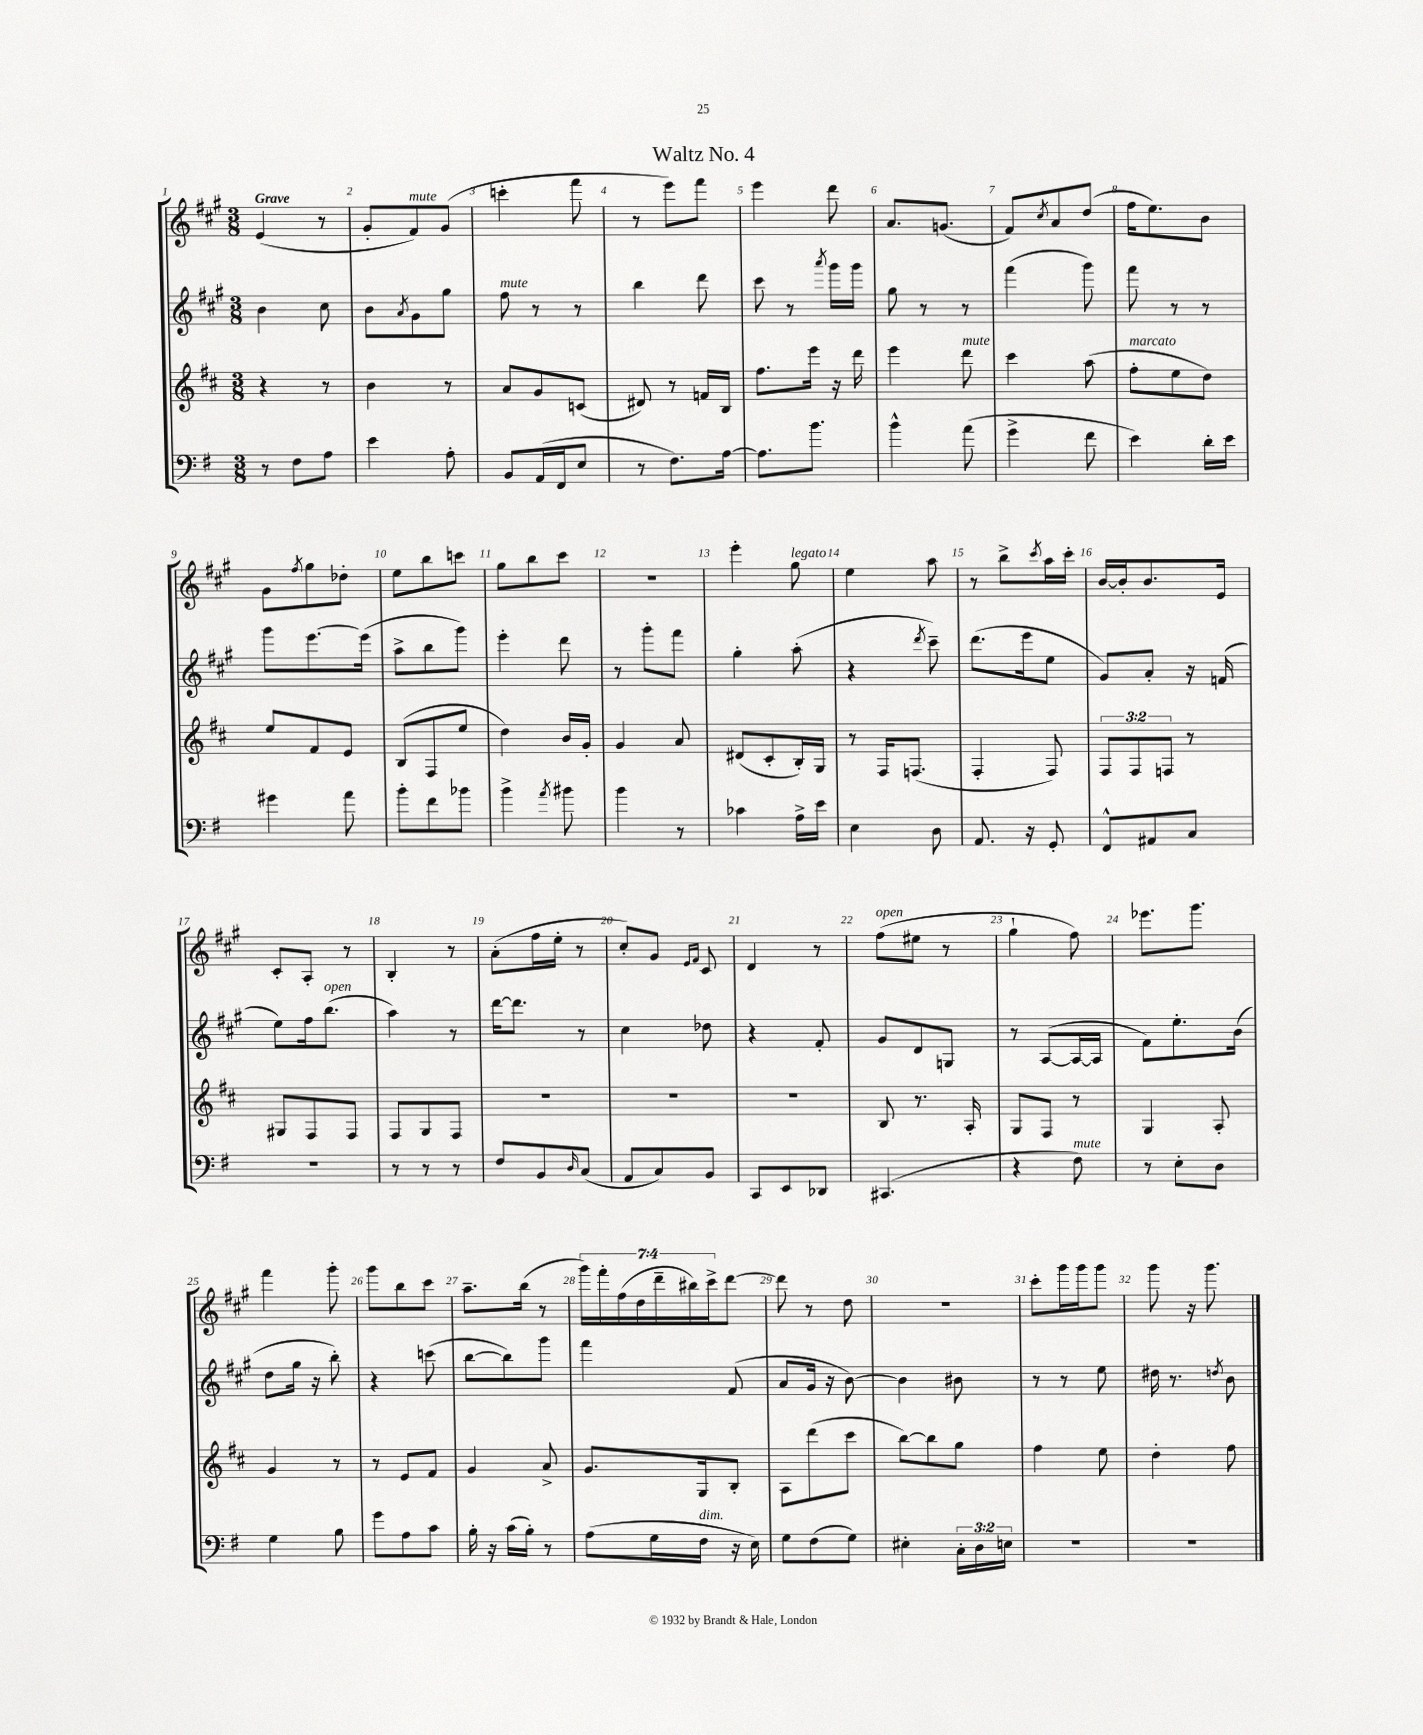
\header { title = "Waltz No. 4" }
<<
\new StaffGroup <<
\new Staff = "s0" {
    \clef treble \key a \major \numericTimeSignature \time 3/8 \override Staff.TupletNumber.text = #tuplet-number::calc-fraction-text \tempo "Grave"
    e'4( r8 |
    gis'8-. fis'8^\markup { \italic "mute" }) gis'8( |
    c'''4-. fis'''8 |
    r8 e'''8) fis'''8 |
    e'''4 d'''8 |
    a'8. g'8.( |
    fis'8) \acciaccatura { cis''8 } a'8 d''8( |
    fis''16 e''8.) b'8 |
    gis'8 \acciaccatura { fis''8 } gis''8 des''8-. |
    e''8 b''8 c'''8 |
    gis''8 b''8 cis'''8 |
    R4. |
    e'''4-. gis''8^\markup { \italic "legato" } |
    e''4 a''8 |
    r8 b''8-> \acciaccatura { cis'''8 } a''16 cis'''16-. |
    b'16~ b'16-. b'8. e'16 |
    cis'8-. a8-. r8 |
    b4-. r8 |
    a'8-.( fis''16 e''16-. r8 |
    cis''8-.) gis'8 \grace { e'16 fis'16 } cis'8 |
    d'4 r8 |
    fis''8^\markup { \italic "open" }( eis''8 r8 |
    gis''4-! fis''8) |
    ees'''8. gis'''8. |
    fis'''4 gis'''8-. |
    gis'''8 b''8 cis'''8 |
    a''8.-- b''16( r8 |
    \tuplet 7/4 { gis'''16) fis'''16-. fis''16( d''16 d'''16-- bis''16) cis'''16-> } d'''8~ |
    d'''8 r8 d''8 |
    R4. |
    cis'''8-. gis'''16 gis'''16 gis'''8 |
    gis'''8 r16 gis'''8. \bar "|." |
}
\new Staff = "s1" {
    \clef treble \key a \major \numericTimeSignature \time 3/8
    b'4 cis''8 |
    b'8 \acciaccatura { a'8 } gis'8 gis''8 |
    fis''8^\markup { \italic "mute" } r8 r8 |
    b''4 d'''8 |
    cis'''8 r8 \acciaccatura { a'''8 } gis'''16 gis'''16 |
    gis''8 r8 r8 |
    fis'''4( gis'''8) |
    fis'''8 r8 r8 |
    gis'''8 e'''8.~ e'''16( |
    a''8-> b''8 gis'''8) |
    e'''4-. d'''8 |
    r8 gis'''8-. fis'''8 |
    gis''4-. a''8-.( |
    r4 \acciaccatura { d'''8 } cis'''8--) |
    d'''8.( e'''16 e''8 |
    gis'8) a'8-. r16 f'16( |
    e''8) fis''16 b''8.^\markup { \italic "open" }( |
    a''4) r8 |
    d'''16~ d'''8. r8 |
    cis''4 des''8 |
    r4 fis'8-. |
    gis'8 d'8 g8 |
    r8 a8~( a16~ a16 |
    fis'8) e''8.-. b'16( |
    d''8 gis''16 r16 b''8-.) |
    r4 c'''8( |
    b''8~ b''8) gis'''8 |
    fis'''4 fis'8( |
    a'8 gis'16 r16 b'8~) |
    b'4 bis'8 |
    r8 r8 e''8 |
    dis''16 r8. \acciaccatura { d''8 } b'8 \bar "|." |
}
\new Staff = "s2" {
    \clef treble \key d \major \numericTimeSignature \time 3/8 \override Staff.TupletNumber.text = #tuplet-number::calc-fraction-text
    r4 r8 |
    b'4 r8 |
    a'8 g'8 c'8( |
    dis'8) r8 f'16 b16 |
    fis''8. e'''16 r16 d'''16 |
    e'''4 d'''8^\markup { \italic "mute" } |
    cis'''4 a''8( |
    fis''8-.^\markup { \italic "marcato" } e''8 d''8) |
    e''8 fis'8 e'8 |
    b8( fis8 e''8 |
    d''4) b'16 g'16-. |
    g'4 a'8 |
    dis'8( cis'8-. b16-.) g16 |
    r8 fis16 f8.( |
    fis4-. fis8) |
    \tuplet 3/2 { fis8 fis8 f8 } r8 |
    gis8 fis8 fis8 |
    fis8 g8 fis8 |
    R4. |
    R4. |
    R4. |
    b8 r8. a16-. |
    g8 fis8 r8 |
    g4 a8-. |
    g'4 r8 |
    r8 e'8 fis'8 |
    g'4 a'8-> |
    g'8. g16 b8-. |
    a8 d'''8( cis'''8 |
    b''8~) b''8 g''8 |
    fis''4 e''8 |
    d''4-. fis''8 \bar "|." |
}
\new Staff = "s3" {
    \clef bass \key g \major \numericTimeSignature \time 3/8 \override Staff.TupletNumber.text = #tuplet-number::calc-fraction-text
    r8 fis8 a8 |
    e'4 a8-. |
    b,8 a,16( fis,16 e8 |
    r8 fis8.) a16~ |
    a8. b'8. |
    b'4-^ a'8( |
    g'4-> fis'8 |
    e'4) d'16-. e'16 |
    gis'4 a'8 |
    b'8-. fis'8 bes'8 |
    b'4-> \acciaccatura { a'8 } bis'8 |
    b'4 r8 |
    ces'4 a16-> e'16 |
    e4 d8 |
    a,8. r16 g,8-. |
    fis,8-^ ais,8 c8 |
    R4. |
    r8 r8 r8 |
    fis8 b,8 \grace { d16 } c8( |
    a,8 c8) b,8 |
    c,8 e,8 des,8 |
    cis,4.( |
    r4 fis8^\markup { \italic "mute" }) |
    r8 e8-. d8 |
    g4 b8 |
    g'8 a8 c'8 |
    b16-. r16 c'16( b16-.) r8 |
    a8( g16 fis16^\markup { \italic "dim." } r16 e16) |
    g8 fis8( g8) |
    eis4-. \tuplet 3/2 { c16-. d16 e16 } |
    R4. |
    R4. \bar "|." |
}
>>
>>
\layout { \context { \Score \override BarNumber.break-visibility = ##(#f #t #t) barNumberVisibility = #all-bar-numbers-visible } }
